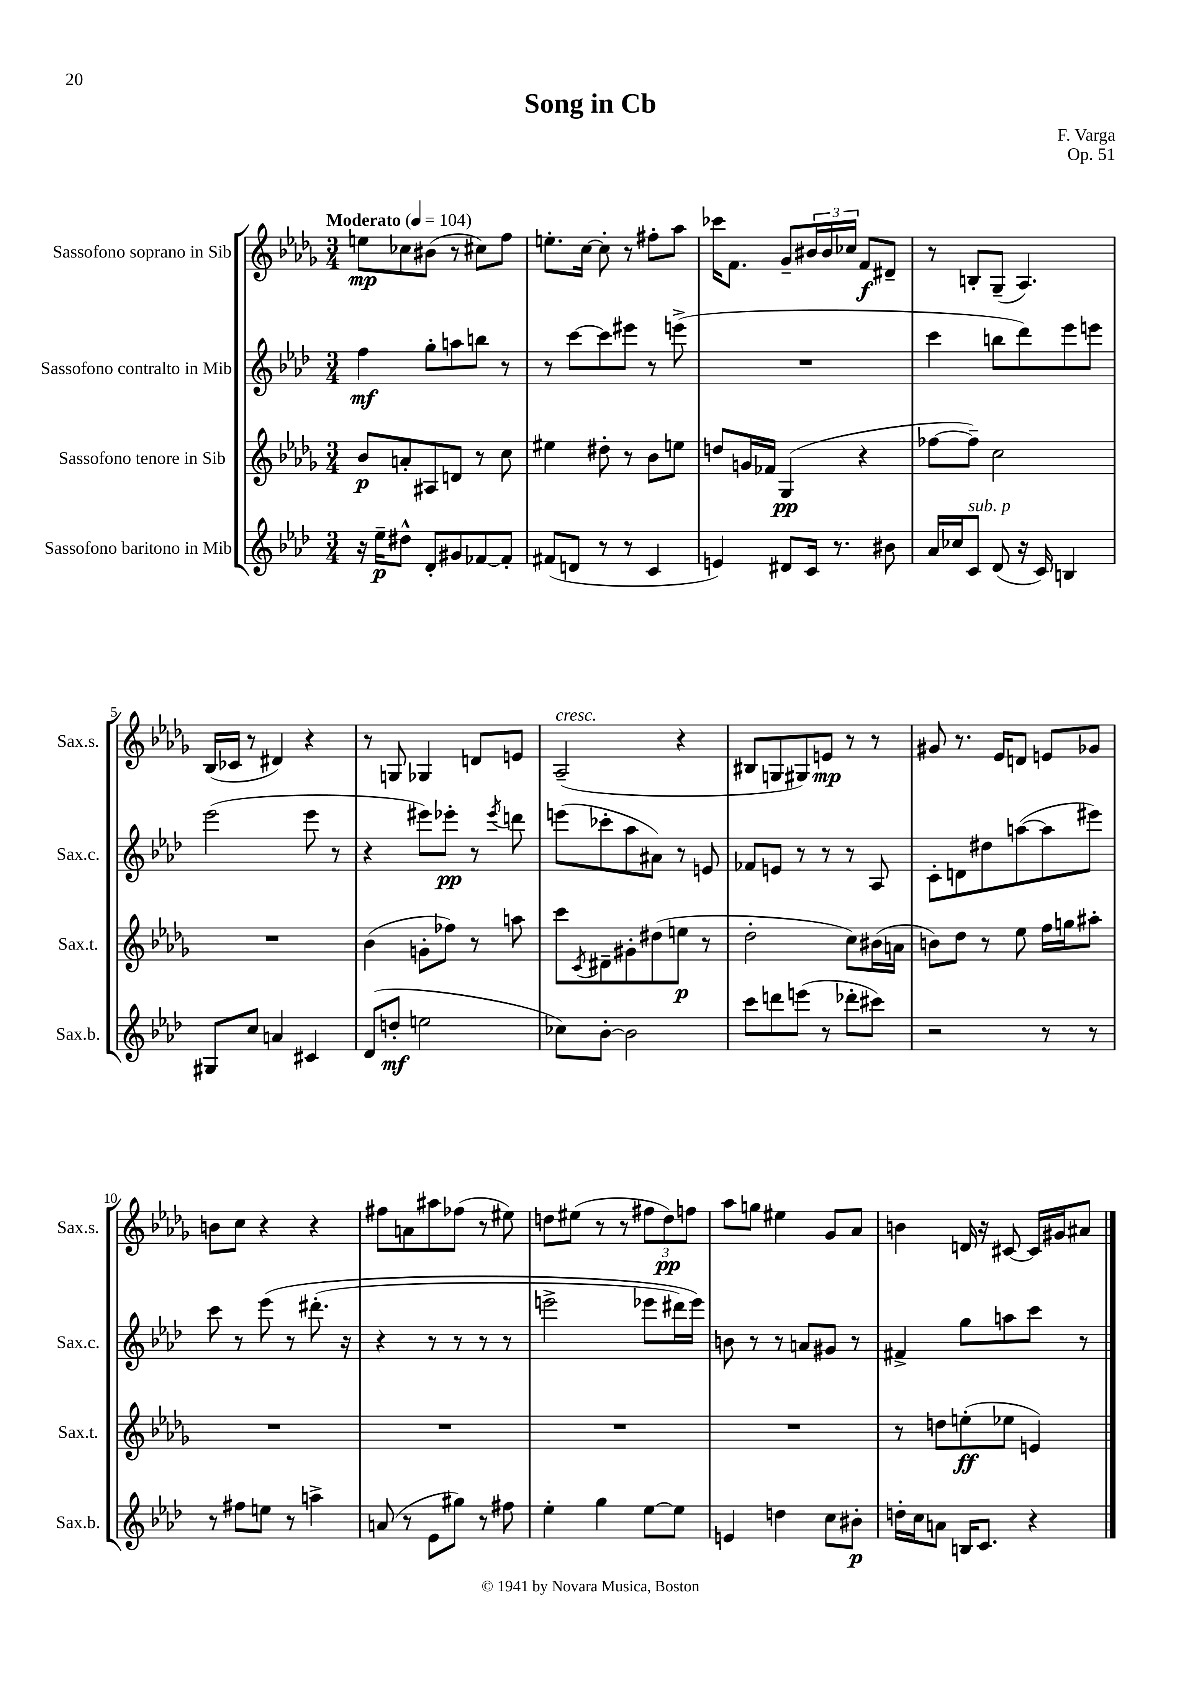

**kern	**kern	**kern	**kern
*staff4	*staff3	*staff2	*staff1
*clefG2	*clefG2	*clefG2	*clefG2
*k[b-e-a-d-]	*k[b-e-a-d-g-]	*k[b-e-a-d-]	*k[b-e-a-d-g-]
*M3/4	*M3/4	*M3/4	*M3/4
*MM104	*MM104	*MM104	*MM104
16r	8b-/L	4ff\	8ee\L
16ee-~\LK	.	.	.
8dd#^^\J	8a'/	.	8cc-\
8d-'/L	8A#/	8gg'\L	(8b#\J
8g#/	8d/J	8aa\	8r
[8f-/	8r	8bb\J	8cc#\L)
8f-'/]J	8cc\	8r	8ff\J
=	=	=	=
(8f#/L	4ee#\	8r	8.ee'\L
8d/J	.	[8ccc\L	.
.	.	.	[16cc\Jk
8r	8dd#'\	8ccc\]	8cc'\]
8r	8r	8eee#\J	8r
4c/	8b-\L	8r	8ff#'\L
.	8ee\J	(8eee^\	8aa-\J
=	=	=	=
4e/)	8dd/L	2.r	16ccc-\LK
.	.	.	8.f\J
.	16g/L	.	.
.	16f-/JJ	.	.
8d#/L	(4G-/	.	8g-~/L
16c/Jk	.	.	24b#/L
.	.	.	24b#/
8.r	.	.	.
.	.	.	24cc-/JJ
.	4r	.	8f/L
8b#\	.	.	8d#~/J
=	=	=	=
16a-/LL	[8ff-\L	4ccc\	8r
16cc-/J	.	.	.
8c/J	8ff-~\]J)	.	8B'/L
(8d-/	2cc\	8bb\L	(8G-~/J
16r	.	8ddd-\)	4.A-/)
16c/)	.	.	.
4B/	.	8eee-\	.
.	.	8eee\J	.
=	=	=	=
8G#/L	2.r	(2eee-\	(16B-/LL
.	.	.	16c-/JJ
8cc/J	.	.	8r
4a/	.	.	4d#/)
4c#/	.	8eee-\	4r
.	.	8r	.
=	=	=	=
(8d-/L	(4b-\	4r	8r
8dd'/J	.	.	8G/
2ee\	8g'\L	8eee#\L)	4G-/
.	8ff-\J)	8eee-'\J	.
.	8r	8r	8d/L
.	.	8qeee-/	.
.	8aa\	8ddd\	8e/J
=	=	=	=
8cc-\L)	8ccc\L	(8eee\L	(2A-~/
.	8qc/	.	.
[8b-'\J	8d#~\	8ccc-'\	.
2b-\]	8g#'\	8aa-\	.
.	(8dd#\	8a#\J)	.
.	8ee\J	8r	4r
.	8r	8e/	.
=	=	=	=
8ccc\L	2dd-'\	8f-/L	8B#/L
8ddd\	.	8e/J	8G/
(8eee\J	.	8r	8G#/)
8r	.	8r	8e/J
8ddd-'\L	8cc\L)	8r	8r
8ccc#\J)	(16b#\L	8A-/	8r
.	16a\JJ	.	.
=	=	=	=
2r	8b\L)	8c'\L	8g#/
.	8dd-\J	8d\	8.r
.	8r	8dd#\	.
.	.	.	16e-/LK
.	8ee-\	([8aa\	8d/J
8r	16ff\LL	8aa\]	8e/L
.	16gg\J	.	.
8r	8aa#'\J	8eee#\J)	8g-/J
=	=	=	=
8r	2.r	8ccc\	8b\L
8ff#\L	.	8r	8cc\J
8ee\J	.	&(8eee-\	4r
8r	.	8r	.
4aa^\	.	(8.ddd#'\	4r
.	.	16r	.
=	=	=	=
(8a/	2.r	4r	8ff#\L
8r	.	.	8a\
8e-\L	.	8r	8aa#\
8gg#\J)	.	8r	(8ff-\J
8r	.	8r	8r
8ff#\	.	8r	8ee#\)
=	=	=	=
4ee-'\	2.r	2eee^\	8dd\L
.	.	.	(8ee#\J
4gg\	.	.	8r
.	.	.	8r
[8ee-\L	.	8eee-\L	12ff#\L
.	.	.	12dd\)
8ee-\]J	.	16ddd#\L)	.
.	.	.	12ff\J
.	.	16eee-\JJ&)	.
=	=	=	=
4e/	2.r	8b\	8aa-\L
.	.	8r	8gg\J
4dd\	.	8r	4ee#\
.	.	8a/L	.
8cc\L	.	8g#/J	8g-/L
8b#'\J	.	8r	8a-/J
=	=	=	=
16dd'\LL	8r	4f#^/	4b\
16cc\J	.	.	.
8a\J	8dd\L	.	.
16B/LK	(8ee'\	8gg\L	16d/
8.c/J	.	.	16r
.	8ee-\J	8aa\	[8c#/
4r	4e/)	8ccc\J	16c#/]LL
.	.	.	16g#/J
.	.	8r	8a#/J
==	==	==	==
*-	*-	*-	*-
